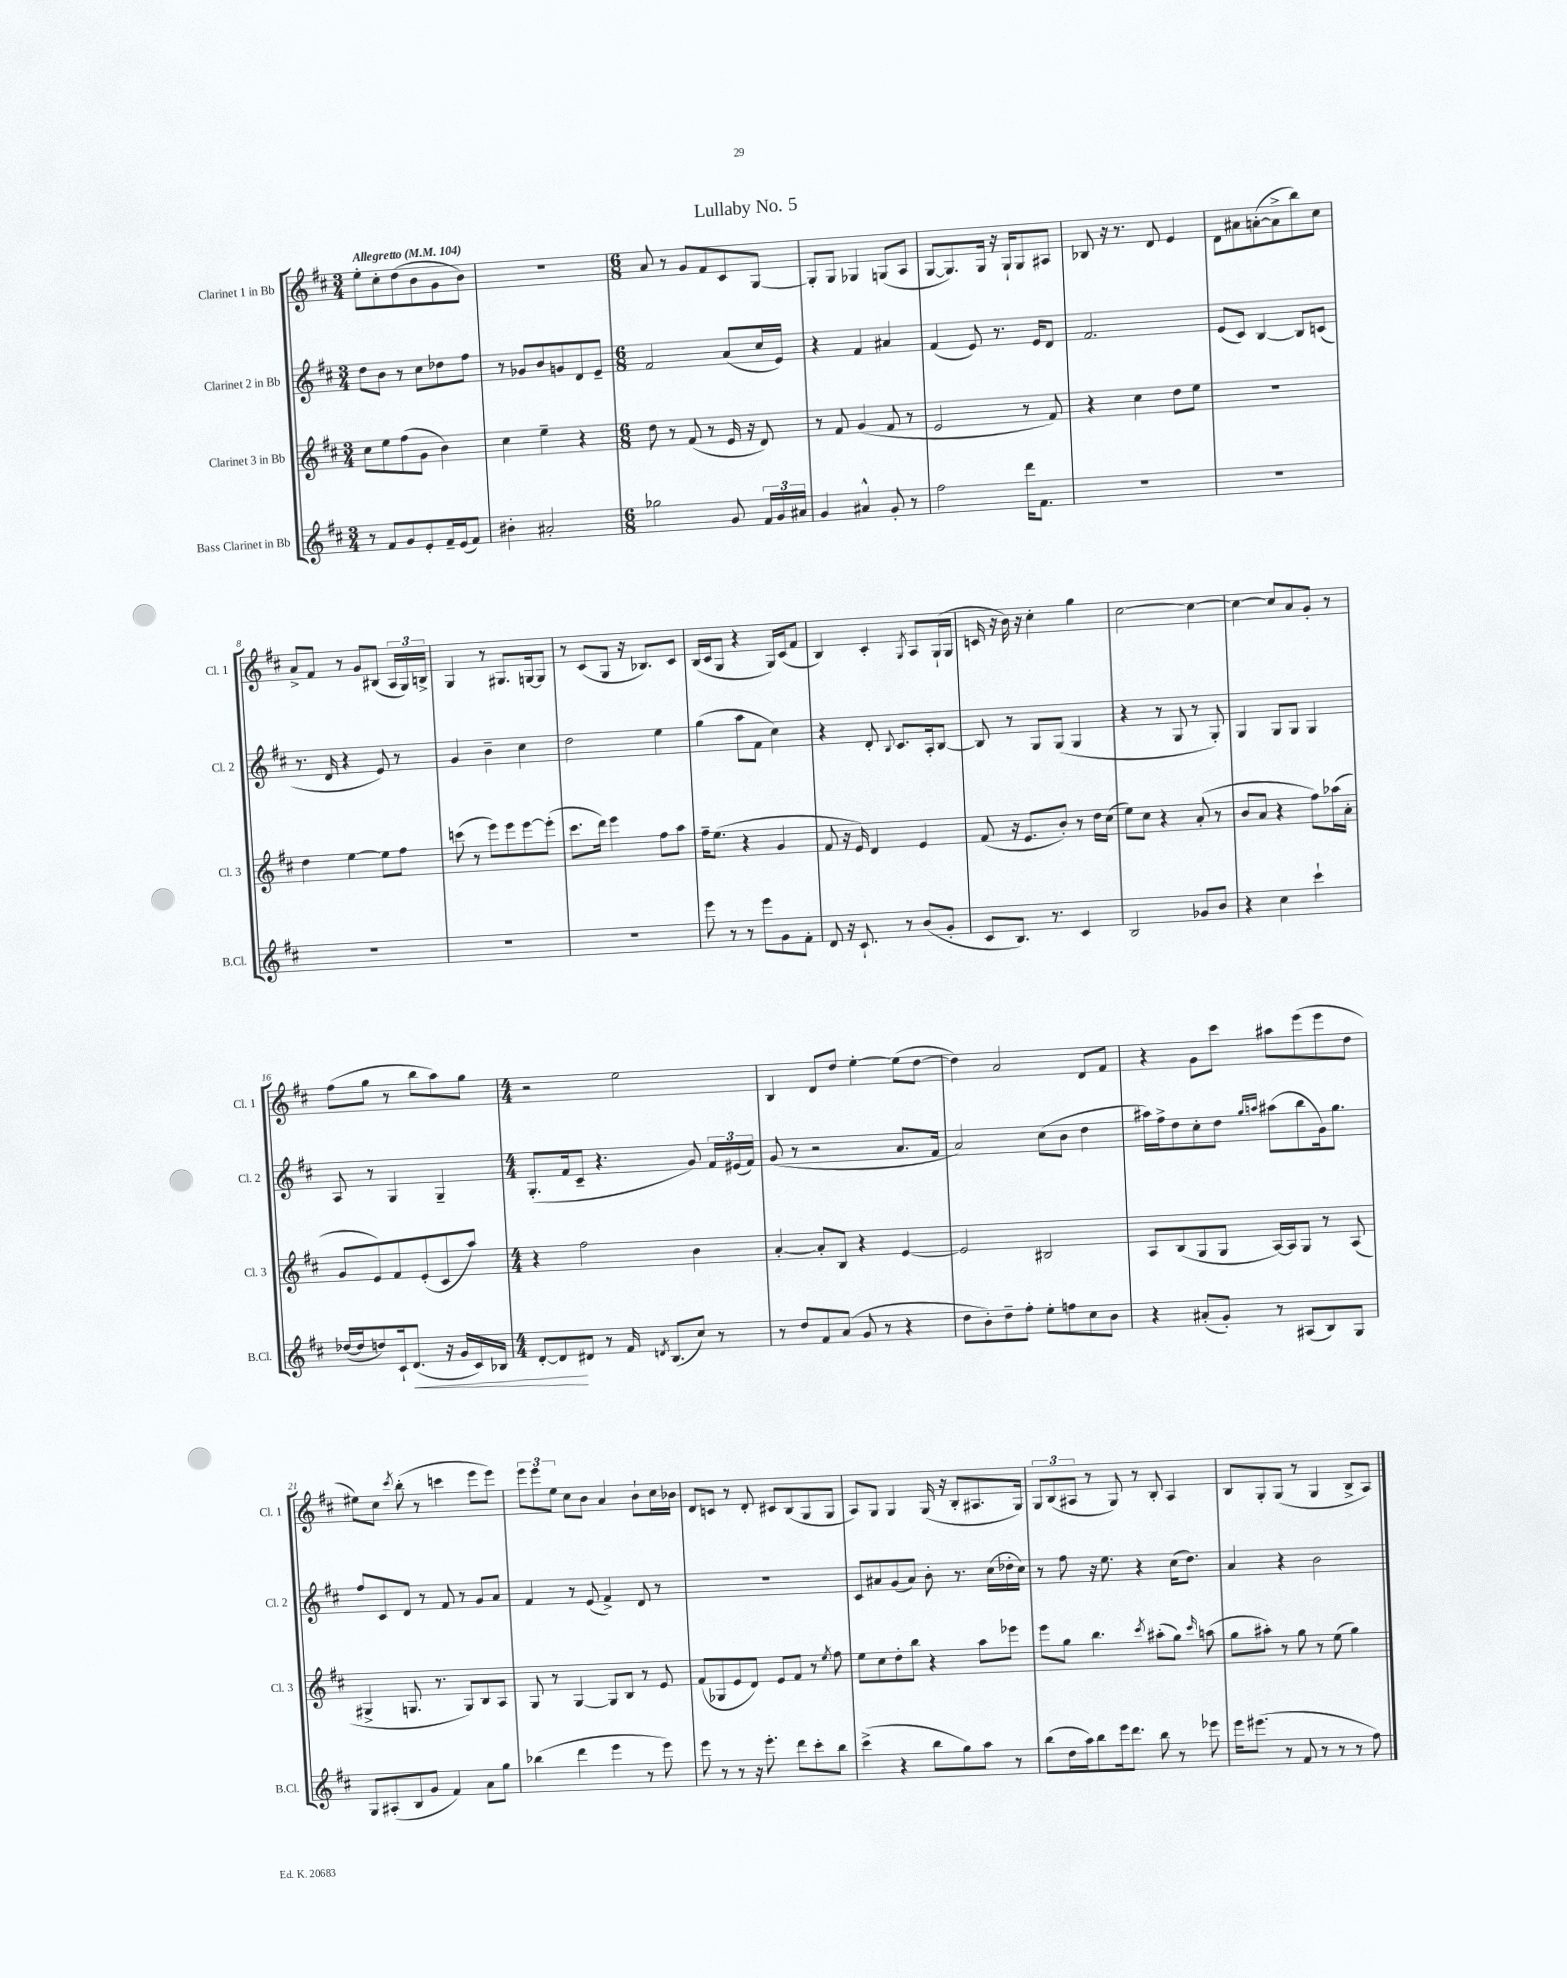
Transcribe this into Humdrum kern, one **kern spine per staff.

**kern	**kern	**kern	**kern
*staff4	*staff3	*staff2	*staff1
*clefG2	*clefG2	*clefG2	*clefG2
*k[f#c#]	*k[f#c#]	*k[f#c#]	*k[f#c#]
*M3/4	*M3/4	*M3/4	*M3/4
*MM104	*MM104	*MM104	*MM104
8r	8cc#\L	8dd\L	8ee'\L
8f#/L	8ee\	8b\J	8cc#'\
8g/	(8ff#\	8r	(8dd\
8e'/	8g\J	8cc#\L	8b\
16f#~/L	4b\)	8dd-\	8g\
(16e/J	.	.	.
8f#/J)	.	8ff#\J	8b\J)
=	=	=	=
4b#'\	4cc#\	8r	2.r
.	.	8g-/L	.
2a#'/	4ee~\	8b/	.
.	.	8g/	.
.	4r	8d/	.
.	.	8e~/J	.
=	=	=	=
*M6/8	*M6/8	*M6/8	*M6/8
2gg-\	8dd\	2f#/	8a/
.	8r	.	8r
.	(8f#/	.	8g/L
.	8r	.	8f#/
8g/	16e/	(8a/L	8c#/
.	16r	.	.
24f#/LL	8d/)	16cc#/L	[8G/J
24g/	.	.	.
.	.	16e/JJ)	.
24a#/JJ	.	.	.
=	=	=	=
4g/	8r	4r	8G'/]L
.	8f#/	.	8G/J
4a#^^/	(4g/	4f#/	4G-/
8g'/	8f#/	4a#/	(8G/L
8r	8r	.	8A/J
=	=	=	=
2ff#\	2e/	(4f#/	[8G/L
.	.	.	8.G/])
.	.	8e/)	.
.	.	.	16G/Jk
.	.	8.r	16r
.	.	.	16G`/LK
16ddd\LK	8r	.	8G/
8.f#\J	.	16e/LK	.
.	8f#/)	8d/J	8A#/J
=	=	=	=
2.r	4r	2.f#/	8B-/
.	.	.	16r
.	.	.	8.r
.	4cc#\	.	.
.	.	.	8d/
.	8dd\L	.	4e/
.	8ee\J	.	.
=	=	=	=
2.r	2.r	(8e/L	8d\L
.	.	8c#/J)	8a#\
.	.	[4B/	([8a'\
.	.	.	8a^\]
.	.	8B/]L	8bb\)
.	.	(8c/J	8cc#\J
=	=	=	=
2.r	4dd\	8.r	8a^/L
.	.	.	8f#/J
.	.	16d/	.
.	[4ee\	4r	8r
.	.	.	8g/L
.	8ee\]L	8e/)	(8B#/J
.	8ff#\J	8r	24A/LL
.	.	.	24G/)
.	.	.	24B^/JJ
=	=	=	=
2.r	(8ccc\	4g/	4G/
.	8r	.	.
.	8eee\L)	4b~\	8r
.	8eee\	.	8.G#/L
.	[8eee\	4cc#\	.
.	.	.	[16G/k
.	(8eee'\]J	.	8G/]J
=	=	=	=
2.r	8.ccc#\L	2dd\	8r
.	.	.	(8c#/L
.	16ddd\Jk)	.	.
.	4eee\	.	8G/J
.	.	.	16r
.	.	.	8.B-/L)
.	8ff#\L	4ee\	.
.	8aa\J	.	8c#/J
=	=	=	=
8eee\	16ff#~\LK	(4gg\	(16B/LL
.	(8.ee\J	.	16c#/J
8r	.	.	8G/J
8r	4r	8aa\L	4r
8eee\L	.	8f#\J	.
8g\	4g/	4cc#\)	16G/LL)
.	.	.	(16c#/J
8f#'\J	.	.	8f#/J
=	=	=	=
8d/	8f#/	4r	4B/)
16r	16r	.	.
8.c#`/	16e/)	.	.
.	4d/	8d'/	4c#'/
.	.	8qqB/	.
8r	.	8.c#/L	.
.	.	.	8qG/
(8b/L	4e/	.	8A/L
.	.	16A'/k	.
8g'/J	.	[8B/J	(16G`/L
.	.	.	16G/JJ
=	=	=	=
8c#/L	(8f#/	8B/]	16c/
.	.	.	16r
8.B/J)	16r	8r	16b\)
.	8.e/L	.	16r
.	.	8G/L	4cc#'\
8.r	.	.	.
.	8b'/J)	(8G/J	.
4c#/	8r	4G/	4gg\
.	16dd\LL	.	.
.	(16cc#\JJ	.	.
=	=	=	=
2B/	8ee\L)	4r	[2cc#\
.	8cc#\J	.	.
.	4r	8r	.
.	.	8G/	.
8g-/L	(8a'/	8r	4cc#\_
8b/J	8r	8G'/)	.
=	=	=	=
4r	8b/L	4G/	4cc#\_
.	8a/J	.	.
4cc#\	4r	8G/L	8cc#/]L
.	.	8G/J	8a/
4ccc#`\	8ff#\L)	4G/	8g'/J
.	(16aa-\L	.	8r
.	16a'\JJ	.	.
=	=	=	=
([16dd-/LL	8g/L	8A/	(8ff#\L
16dd-/]J	.	.	.
8dd/)	8e/)	8r	8gg\J
16c#`/k	8f#/	4G/	8r
(8.d/J	.	.	.
.	(8e'/	.	8bb\L
16r	8c#/	4G~/	8aa\)
16g/LL	.	.	.
16c#/)	8aa/J)	.	8gg\J
16B-/JJ	.	.	.
=	=	=	=
*M4/4	*M4/4	*M4/4	*M4/4
[8d'/L	4r	(8.G'/L	2r
8d/]	.	.	.
.	.	16f#/k	.
8d#/J	2ff#\	8c#~/J	.
8r	.	4.r	.
16f#/	.	.	2ee\
8qd/	.	.	.
(8.B/L	.	.	.
8cc#/J)	4b\	8g/)	.
8r	.	24f#/LL	.
.	.	(24e#/	.
.	.	24f#/JJ)	.
=	=	=	=
8r	[4a'/	(8g/	4B/
8dd/L	.	8r	.
8f#/	8a'/]L	2r	8d/L
(8a/J	8B/J	.	8dd/J
8g/	4r	.	[4ee'\
8r	.	.	.
4r	[4e/	8.a/L	(8ee\]L
.	.	.	[8dd\J
.	.	16f#/Jk	.
=	=	=	=
8dd\L	2e/]	2a/)	4dd\])
8b'\)	.	.	.
8dd~\	.	.	2a/
8ff#'\J	.	.	.
8ee'\L	2B#/	(8cc#\L	.
8ff\	.	8b\J	.
8cc#\	.	4dd\	8d/L
8b\J	.	.	8f#/J
=	=	=	=
4r	8A/L	16aa#\LL)	4r
.	.	16ff#^\J	.
.	(8B/	8dd\	.
(8a#'/L	8G/	8cc#'\	8g\L
8g'/J)	8G/J	8dd\J	8ccc#\J
.	.	16qqgg/LL	.
.	.	16qqaa/JJ	.
8r	[16A/LL)	(8aa#\L	8aa#\L
.	16A/]J	.	.
(8A#/L	8G/J	8bb\	(8eee\
8B/)	8r	16g\k)	8eee\
.	.	8.gg\J	.
8G/J	(8A/	.	8dd\J
=	=	=	=
8G/L	4G#^/	8ff#/L	8ee#\L)
(8A#'/	.	8c#/	8cc#\J
.	.	.	8qccc#/
8B/	8.G/	8d/J	(8bb'\
8g/J	.	8r	8r
.	8.r	.	.
4f#/)	.	8f#/	4ccc\
.	8G/L)	8r	.
8a\L	8B/	8g/L	8eee\L
8gg\J	8A/J	8a/J	8eee\J)
=	=	=	=
(4bb-\	8G/	4f#/	12eee\L
.	.	.	12eee\
.	8r	.	.
.	.	.	12ee\J
4ddd\	[4G/	8r	8cc#\L
.	.	(8e/	8b\J
4eee\	8G/]L	4f#^/)	4a/
.	8B/J	.	.
8r	8r	8d/	8b`\L
8eee\)	8e/	8r	16cc#\L
.	.	.	16b-\JJ
=	=	=	=
8eee\	(8f#/L	1r	8d/L
8r	8G-/	.	8c/J
8r	8e/	.	8r
16r	8d/J)	.	8d'/
8.eee'\	.	.	.
.	8e/L	.	8c#/L
8ddd\L	8f#/J	.	(8B/
8ccc#'\	8r	.	8G/
.	8qee/	.	.
8bb\J	8ff#\	.	8G/J
=	=	=	=
(4ccc#^\	8ee\L	8c#/L	8A/L)
.	8cc#\	8a#/	8G/J
4r	8dd'\	(8g/	4G/
.	8bb\J	8a#/J)	.
8bb\L	4r	8b'\	(16G/
.	.	.	16r
8gg\)	.	8.r	8B'/L
8aa\J	8aa\L	.	8.A#/
.	.	(16cc#\LL	.
8r	8eee-\J	16dd-'\	.
.	.	16cc#\JJ)	16G/Jk)
=	=	=	=
(8bb\L	8eee\L	8r	12G/L
.	.	.	(12B/
16dd\L	8gg\J	8ff#\	.
.	.	.	12A#/J
16aa\J)	.	.	.
8bb\	4.bb\	16r	8r
.	.	8.ee\	.
16eee\k	.	.	8G/)
8.ddd\J	.	.	.
.	.	4r	8r
.	8qccc#/	.	.
8bb\	(8aa#'\L	.	8B'/
8r	8gg\J)	(16cc#\LK	4A#/
.	.	8.dd\J)	.
.	16qqccc#/	.	.
8eee-\	(8aa\	.	.
=	=	=	=
16eee\LK	8gg\L	4a/	8B/L
(8.eee#\J	.	.	.
.	8aa#'\J)	.	8G'/
8r	8r	4r	(8G/J
8f#/	8gg\	.	8r
8r	8r	2b\	4G/
8r	(8ee\	.	.
8r	4gg\)	.	8B^/L
8ff#\)	.	.	8A/J)
==	==	==	==
*-	*-	*-	*-
